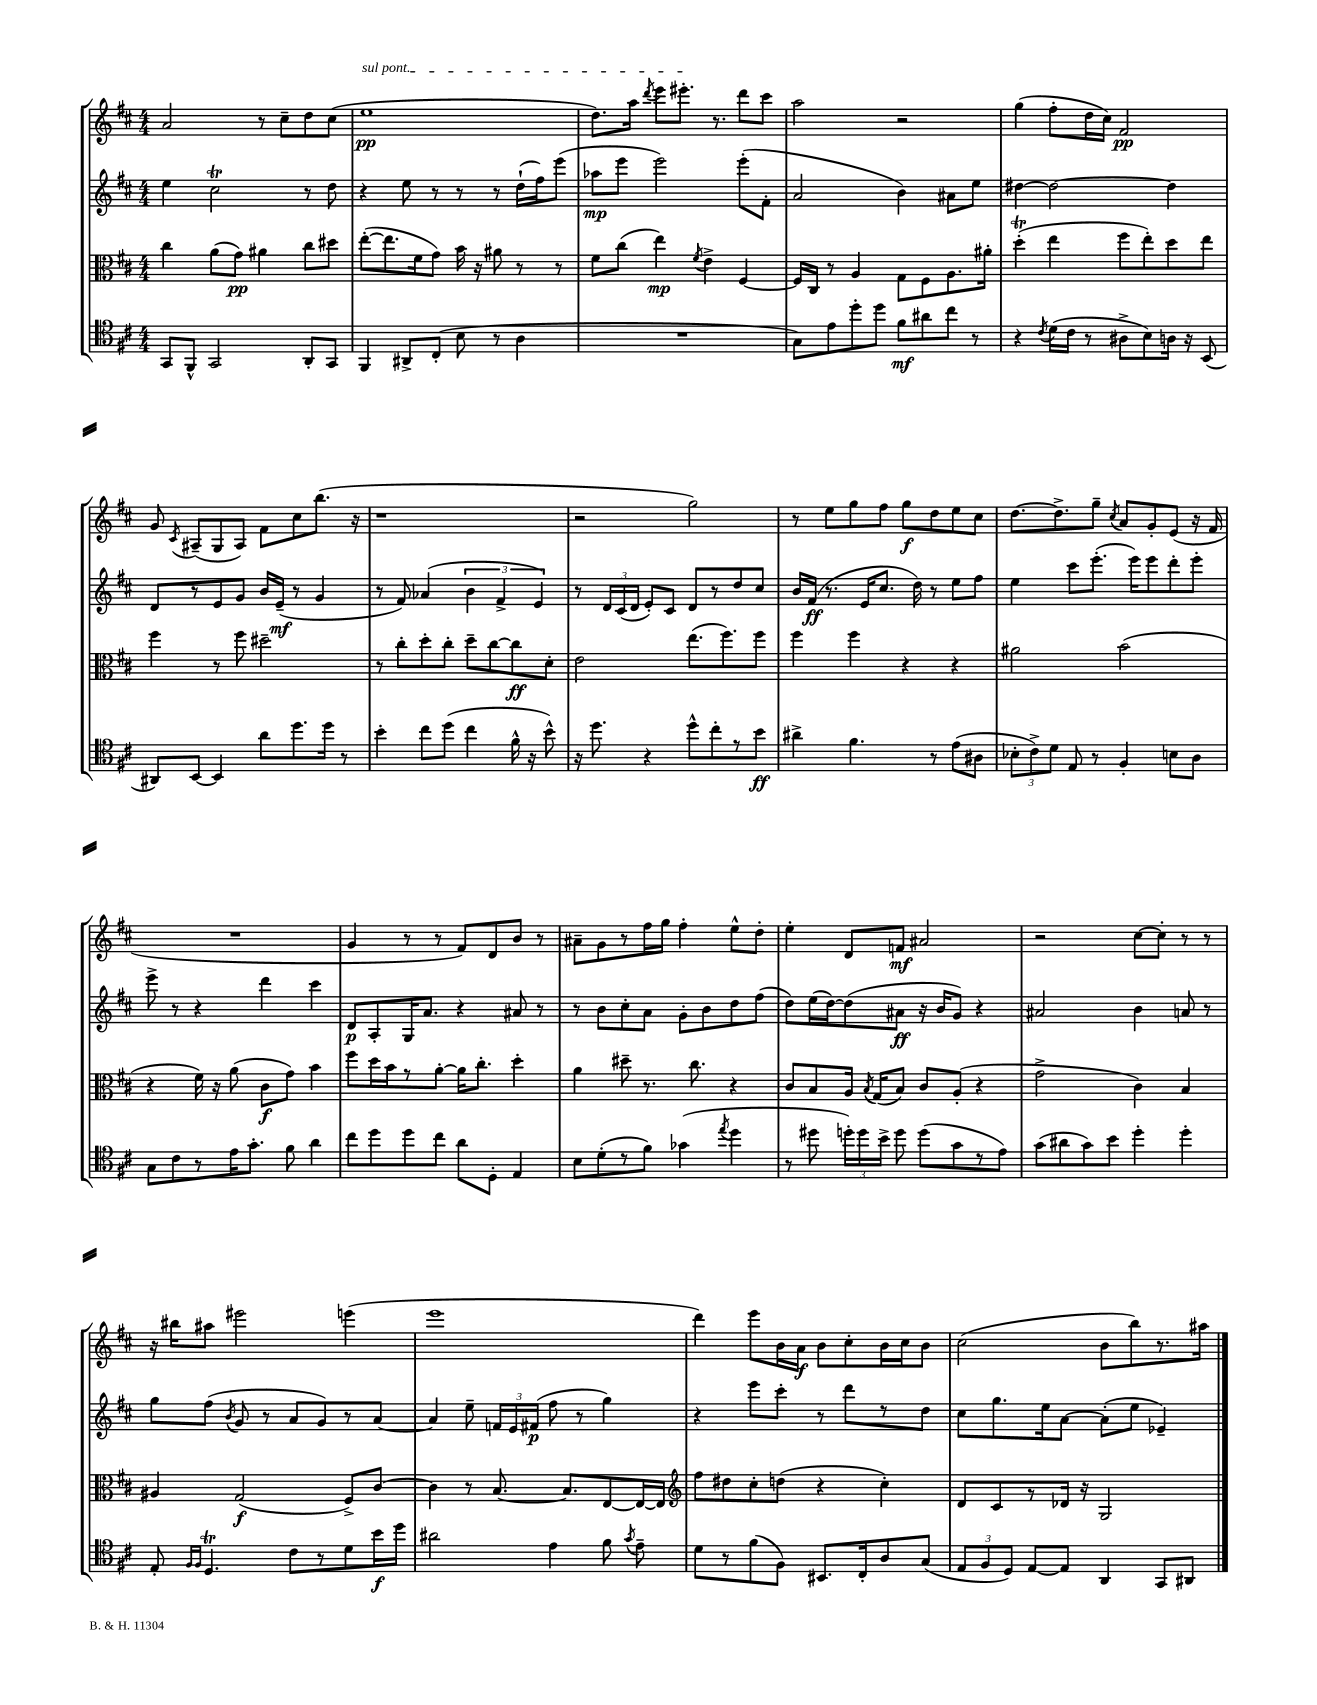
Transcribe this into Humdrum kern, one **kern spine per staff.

**kern	**dynam	**kern	**dynam	**kern	**dynam	**kern	**dynam
*part4	*part4	*part3	*part3	*part2	*part2	*part1	*part1
*staff4	*staff4	*staff3	*staff3	*staff2	*staff2	*staff1	*staff1
*clefC4	*	*clefC3	*	*clefG2	*	*clefG2	*
*k[f#c#]	*	*k[f#c#]	*	*k[f#c#]	*	*k[f#c#]	*
*M4/4	*	*M4/4	*	*M4/4	*	*M4/4	*
=36	=36	=36	=36	=36	=36	=36	=36
8GG/L	.	4cc#\	.	4ee\	.	2a/	.
8FF#^^/J	.	.	.	.	.	.	.
2GG/	.	(8a\L	.	2cc#t\	.	.	.
.	.	8g\J)	pp	.	.	.	.
.	.	4a#X\	.	.	.	8r	.
.	.	.	.	.	.	8cc#~\L	.
8AA'/L	.	8cc#\L	.	8r	.	8dd\	.
8GG/J	.	8dd#X\J	.	8dd\	.	(8cc#\J	.
=37	=37	=37	=37	=37	=37	=37	=37
!	!	!	!	!	!	!LO:TX:a:i:t=sul pont.	!
4FF#/	.	([8ee'\L	.	4r	.	1ee	pp
.	.	8.ee\]	.	.	.	.	.
8AA#X^/L	.	.	.	8ee\	.	.	.
.	.	16f#\k	.	.	.	.	.
(8C#'/J	.	8g\J)	.	8r	.	.	.
8B\	.	16b\	.	8r	.	.	.
.	.	16r	.	.	.	.	.
8r	.	8a#X\	.	8r	.	.	.
4A\	.	8r	.	(16dd`\LL	.	.	.
.	.	.	.	16ff#\J)	.	.	.
.	.	8r	.	(8eee\J	.	.	.
=38	=38	=38	=38	=38	=38	=38	=38
1r	.	8f#\L	.	8aa-X\L	mp	8.dd\L)	.
.	.	(8cc#\J	.	8eee\J	.	.	.
.	.	.	.	.	.	16aa\Jk	.
.	.	.	.	.	.	8qddd/	.
.	.	4ee\)	mp	2eee\)	.	8eee\L	.
.	.	.	.	.	.	8.eee#X'\J	.
.	.	8qf#/	.	.	.	.	.
.	.	4e^\	.	.	.	.	.
.	.	.	.	.	.	8.r	.
.	.	[4F#/	.	(8eee'\L	.	8ddd\L	.
.	.	.	.	8f#'\J	.	8ccc#\J	.
=39	=39	=39	=39	=39	=39	=39	=39
8G\L)	.	16F#/LL]	.	2a/	.	2aa\	.
.	.	16C#/JJ	.	.	.	.	.
8e\	.	8r	.	.	.	.	.
8dd'\	.	4A/	.	.	.	.	.
8dd\J	.	.	.	.	.	.	.
8f#\L	mf	8G\L	.	4b\)	.	2r	.
8a#X\	.	8F#\	.	.	.	.	.
8cc#\J	.	8.A\	.	8a#X\L	.	.	.
8r	.	.	.	8ee\J	.	.	.
.	.	16a#X'\Jk	.	.	.	.	.
=40	=40	=40	=40	=40	=40	=40	=40
4r	.	(4ddT'\	.	[4dd#X\	.	(4gg\	.
8qc#/	.	.	.	.	.	.	.
(16d\LL	.	4ee\	.	2dd#\_	.	8ff#'\L	.
16c#\JJ	.	.	.	.	.	.	.
8r	.	.	.	.	.	16dd\L	.
.	.	.	.	.	.	16cc#\JJ)	.
8A#X^\L	.	8ff#\L	.	.	.	2f#/	pp
8B\)	.	8ee'\)	.	.	.	.	.
16An\Jk	.	8dd\	.	4dd#\]	.	.	.
16r	.	.	.	.	.	.	.
(8BB/	.	8ee\J	.	.	.	.	.
!!LO:LB:g=z
=41	=41	=41	=41	=41	=41	=41	=41
8AA#X/L)	.	4ff#\	.	8d/L	.	8g/	.
.	.	.	.	.	.	8qc#/	.
[8BB/J	.	.	.	8r	.	(8A#X~/L	.
4BB/]	.	8r	.	8e/	.	8G/	.
.	.	8ff#\	.	8g/J	.	8A#/J)	.
8a\L	.	2dd#X~\	.	16b/LL	.	8f#\L	.
.	.	.	.	(16e~/JJ	mf	.	.
8.dd\	.	.	.	8r	.	8cc#\	.
.	.	.	.	4g/	.	(8.bb\J	.
16dd\Jk	.	.	.	.	.	.	.
8r	.	.	.	.	.	.	.
.	.	.	.	.	.	16r	.
=42	=42	=42	=42	=42	=42	=42	=42
4b'\	.	8r	.	8r	.	1r	.
.	.	8cc#'\L	.	8f#/)	.	.	.
8cc#\L	.	8dd'\	.	(4a-X/	.	.	.
(8dd\J	.	8cc#'\J	.	.	.	.	.
4cc#\	.	8dd~\L	.	6b\	.	.	.
.	.	[8cc#\	.	.	.	.	.
.	.	.	.	6f#^/	.	.	.
16f#^^\	.	8cc#\]	ff	.	.	.	.
16r	.	.	.	.	.	.	.
.	.	.	.	6e/)	.	.	.
8b^^\)	.	8d'\J	.	.	.	.	.
=43	=43	=43	=43	=43	=43	=43	=43
16r	.	2e\	.	8r	.	2r	.
8.dd\	.	.	.	.	.	.	.
.	.	.	.	24d/LL	.	.	.
.	.	.	.	(24c#/	.	.	.
.	.	.	.	24d/JJ	.	.	.
4r	.	.	.	8e'/L)	.	.	.
.	.	.	.	8c#/J	.	.	.
8dd^^\L	.	(8.ee\L	.	8d/L	.	2gg\)	.
8cc#'\	.	.	.	8r	.	.	.
.	.	8.ff#\)	.	.	.	.	.
8r	.	.	.	8dd/	.	.	.
8b\J	ff	8ff#\J	.	8cc#/J	.	.	.
=44	=44	=44	=44	=44	=44	=44	=44
4a#X^\	.	4ff#\	.	16b/LL	.	8r	.
.	.	.	.	(16f#/JJ	ff	.	.
.	.	.	.	8.r	.	8ee\L	.
4.f#\	.	4ff#\	.	.	.	8gg\	.
.	.	.	.	16e/KL	.	.	.
.	.	.	.	8.cc#/J	.	8ff#\J	.
.	.	4r	.	.	.	8gg\L	f
.	.	.	.	16dd\)	.	.	.
8r	.	.	.	8r	.	8dd\	.
(8e\L	.	4r	.	8ee\L	.	8ee\	.
8A#X\J	.	.	.	8ff#\J	.	8cc#\J	.
=45	=45	=45	=45	=45	=45	=45	=45
12B-X'\L	.	2a#X\	.	4ee\	.	[8.dd\L	.
12c#^\)	.	.	.	.	.	.	.
12d\J	.	.	.	.	.	.	.
.	.	.	.	.	.	8.dd^\]	.
8E/	.	.	.	8ccc#\L	.	.	.
8r	.	.	.	(8.eee'\J	.	8gg~\J	.
.	.	.	.	.	.	8qcc#/	.
4F#'/	.	(2b\	.	.	.	8a/L	.
.	.	.	.	16eee\KL)	.	.	.
.	.	.	.	8eee\	.	8g'/	.
8Bn\L	.	.	.	8ddd'\	.	(8e/J	.
8A\J	.	.	.	8eee'\J	.	16r	.
.	.	.	.	.	.	16f#/	.
!!LO:LB:g=z
=46	=46	=46	=46	=46	=46	=46	=46
8G\L	.	4r	.	8eee^\	.	1r	.
8c#\	.	.	.	8r	.	.	.
8r	.	16f#\)	.	4r	.	.	.
.	.	16r	.	.	.	.	.
16e\K	.	(8a\	.	.	.	.	.
8.g'\J	.	.	.	.	.	.	.
.	.	8c#\L	f	4ddd\	.	.	.
8f#\	.	8g\J)	.	.	.	.	.
4a\	.	4b\	.	4ccc#\	.	.	.
=47	=47	=47	=47	=47	=47	=47	=47
8cc#\L	.	8ff#\L	.	8d/L	p	4g/	.
8dd\	.	16dd\L	.	8A'/	.	.	.
.	.	16b\J	.	.	.	.	.
8dd\	.	8r	.	16G/K	.	8r	.
.	.	.	.	8.a/J	.	.	.
8cc#\J	.	[8a'\J	.	.	.	8r	.
8a\L	.	16a\KL]	.	4r	.	8f#/L)	.
.	.	8.cc#'\J	.	.	.	.	.
8D'\J	.	.	.	.	.	8d/	.
4E/	.	4dd'\	.	8a#X/	.	8b/J	.
.	.	.	.	8r	.	8r	.
=48	=48	=48	=48	=48	=48	=48	=48
8B\L	.	4a\	.	8r	.	8a#X~\L	.
(8d'\	.	.	.	8b\L	.	8g\	.
8r	.	8dd#X~\	.	8cc#'\	.	8r	.
8f#\J)	.	8.r	.	8a\J	.	16ff#\L	.
.	.	.	.	.	.	16gg\JJ	.
(4g-X\	.	.	.	8g'\L	.	4ff#'\	.
.	.	8.cc#\	.	.	.	.	.
.	.	.	.	8b\	.	.	.
8qee/	.	.	.	.	.	.	.
4dd\	.	4r	.	8dd\	.	8ee^^\L	.
.	.	.	.	(8ff#\J	.	8dd'\J	.
=49	=49	=49	=49	=49	=49	=49	=49
8r	.	8c#/L	.	8dd\L)	.	4ee'\	.
8dd#X\	.	8B/	.	(16ee\L	.	.	.
.	.	.	.	[16dd\J)	.	.	.
24ddn'\LL)	.	16A/Jk	.	(8dd\]	.	8d/L	.
24dd\	.	.	.	.	.	.	.
.	.	8qB/	.	.	.	.	.
.	.	(16G/KL	.	.	.	.	.
24b^\JJ	.	.	.	.	.	.	.
8dd\	.	8B/J)	.	8a#X\J	ff	8fn/J	mf
(8dd\L	.	8c#/L	.	16r	.	2a#X/	.
.	.	.	.	16b/KL	.	.	.
8g\	.	(8A'/J	.	8g/J)	.	.	.
8r	.	4r	.	4r	.	.	.
8e\J)	.	.	.	.	.	.	.
=50	=50	=50	=50	=50	=50	=50	=50
(8g\L	.	2g^\	.	2a#X/	.	2r	.
8a#X\	.	.	.	.	.	.	.
8g\)	.	.	.	.	.	.	.
8b\J	.	.	.	.	.	.	.
4dd'\	.	4c#\)	.	4b\	.	[8cc#\L	.
.	.	.	.	.	.	8cc#'\J]	.
4dd'\	.	4B/	.	8an/	.	8r	.
.	.	.	.	8r	.	8r	.
!!LO:LB:g=z
=51	=51	=51	=51	=51	=51	=51	=51
8E'/	.	4A#X/	.	8gg\L	.	16r	.
.	.	.	.	.	.	16bb#X\KL	.
16qqF#/LL	.	.	.	.	.	.	.
16qqF#/JJ	.	.	.	.	.	.	.
4.DT/	.	.	.	(8ff#\J	.	8aa#X\J	.
.	.	.	.	8qb/	.	.	.
.	.	(2G/	f	8g/	.	2eee#X\	.
.	.	.	.	8r	.	.	.
8c#\L	.	.	.	8a/L	.	.	.
8r	.	.	.	8g/)	.	.	.
8d\	.	8F#^/L)	.	8r	.	(4eeen\	.
16b\L	f	[8c#/J	.	[8a/J	.	.	.
16dd\JJ	.	.	.	.	.	.	.
=52	=52	=52	=52	=52	=52	=52	=52
2a#X\	.	4c#\]	.	4a/]	.	1eee	.
.	.	8r	.	8ee~\	.	.	.
.	.	[8.B/	.	24fn/LL	.	.	.
.	.	.	.	24e/	.	.	.
.	.	.	.	(24f#X/JJ	p	.	.
4e\	.	.	.	8ff#\	.	.	.
.	.	8.B/L]	.	.	.	.	.
.	.	.	.	8r	.	.	.
8f#\	.	[8E/	.	4gg\)	.	.	.
8qg/	.	.	.	.	.	.	.
8e~\	.	16E/L_	.	.	.	.	.
.	.	16E/JJ]	.	.	.	.	.
=53	=53	=53	=53	=53	=53	=53	=53
*	*	*clefG2	*	*	*	*	*
8d\L	.	8ff#\L	.	4r	.	4ddd\)	.
8r	.	8dd#X\	.	.	.	.	.
(8f#\	.	8cc#'\	.	8eee\L	.	8eee\L	.
8F#\J)	.	(8ddn\J	.	8ccc#'\J	.	16b\L	.
.	.	.	.	.	.	16a\JJ	f
8.BB#X/L	.	4r	.	8r	.	8b\L	.
.	.	.	.	8ddd\L	.	8cc#'\	.
16C#'/k	.	.	.	.	.	.	.
8A/	.	4cc#'\)	.	8r	.	16b\L	.
.	.	.	.	.	.	16cc#\J	.
(8G/J	.	.	.	8dd\J	.	8b\J	.
=54	=54	=54	=54	=54	=54	=54	=54
12E/L	.	8d/L	.	8cc#\L	.	(2cc#\	.
12F#/	.	.	.	.	.	.	.
.	.	8c#/	.	8.gg\	.	.	.
12D/J)	.	.	.	.	.	.	.
[8E/L	.	8r	.	.	.	.	.
.	.	.	.	16ee\k	.	.	.
8E/J]	.	16d-X/Jk	.	[8a\J	.	.	.
.	.	16r	.	.	.	.	.
4AA/	.	2G/	.	(8a'\L]	.	8b\L	.
.	.	.	.	8ee\J	.	8bb\)	.
8GG/L	.	.	.	4e-X~/)	.	8.r	.
8AA#X/J	.	.	.	.	.	.	.
.	.	.	.	.	.	16aa#X\Jk	.
==	==	==	==	==	==	==	==
*-	*-	*-	*-	*-	*-	*-	*-
